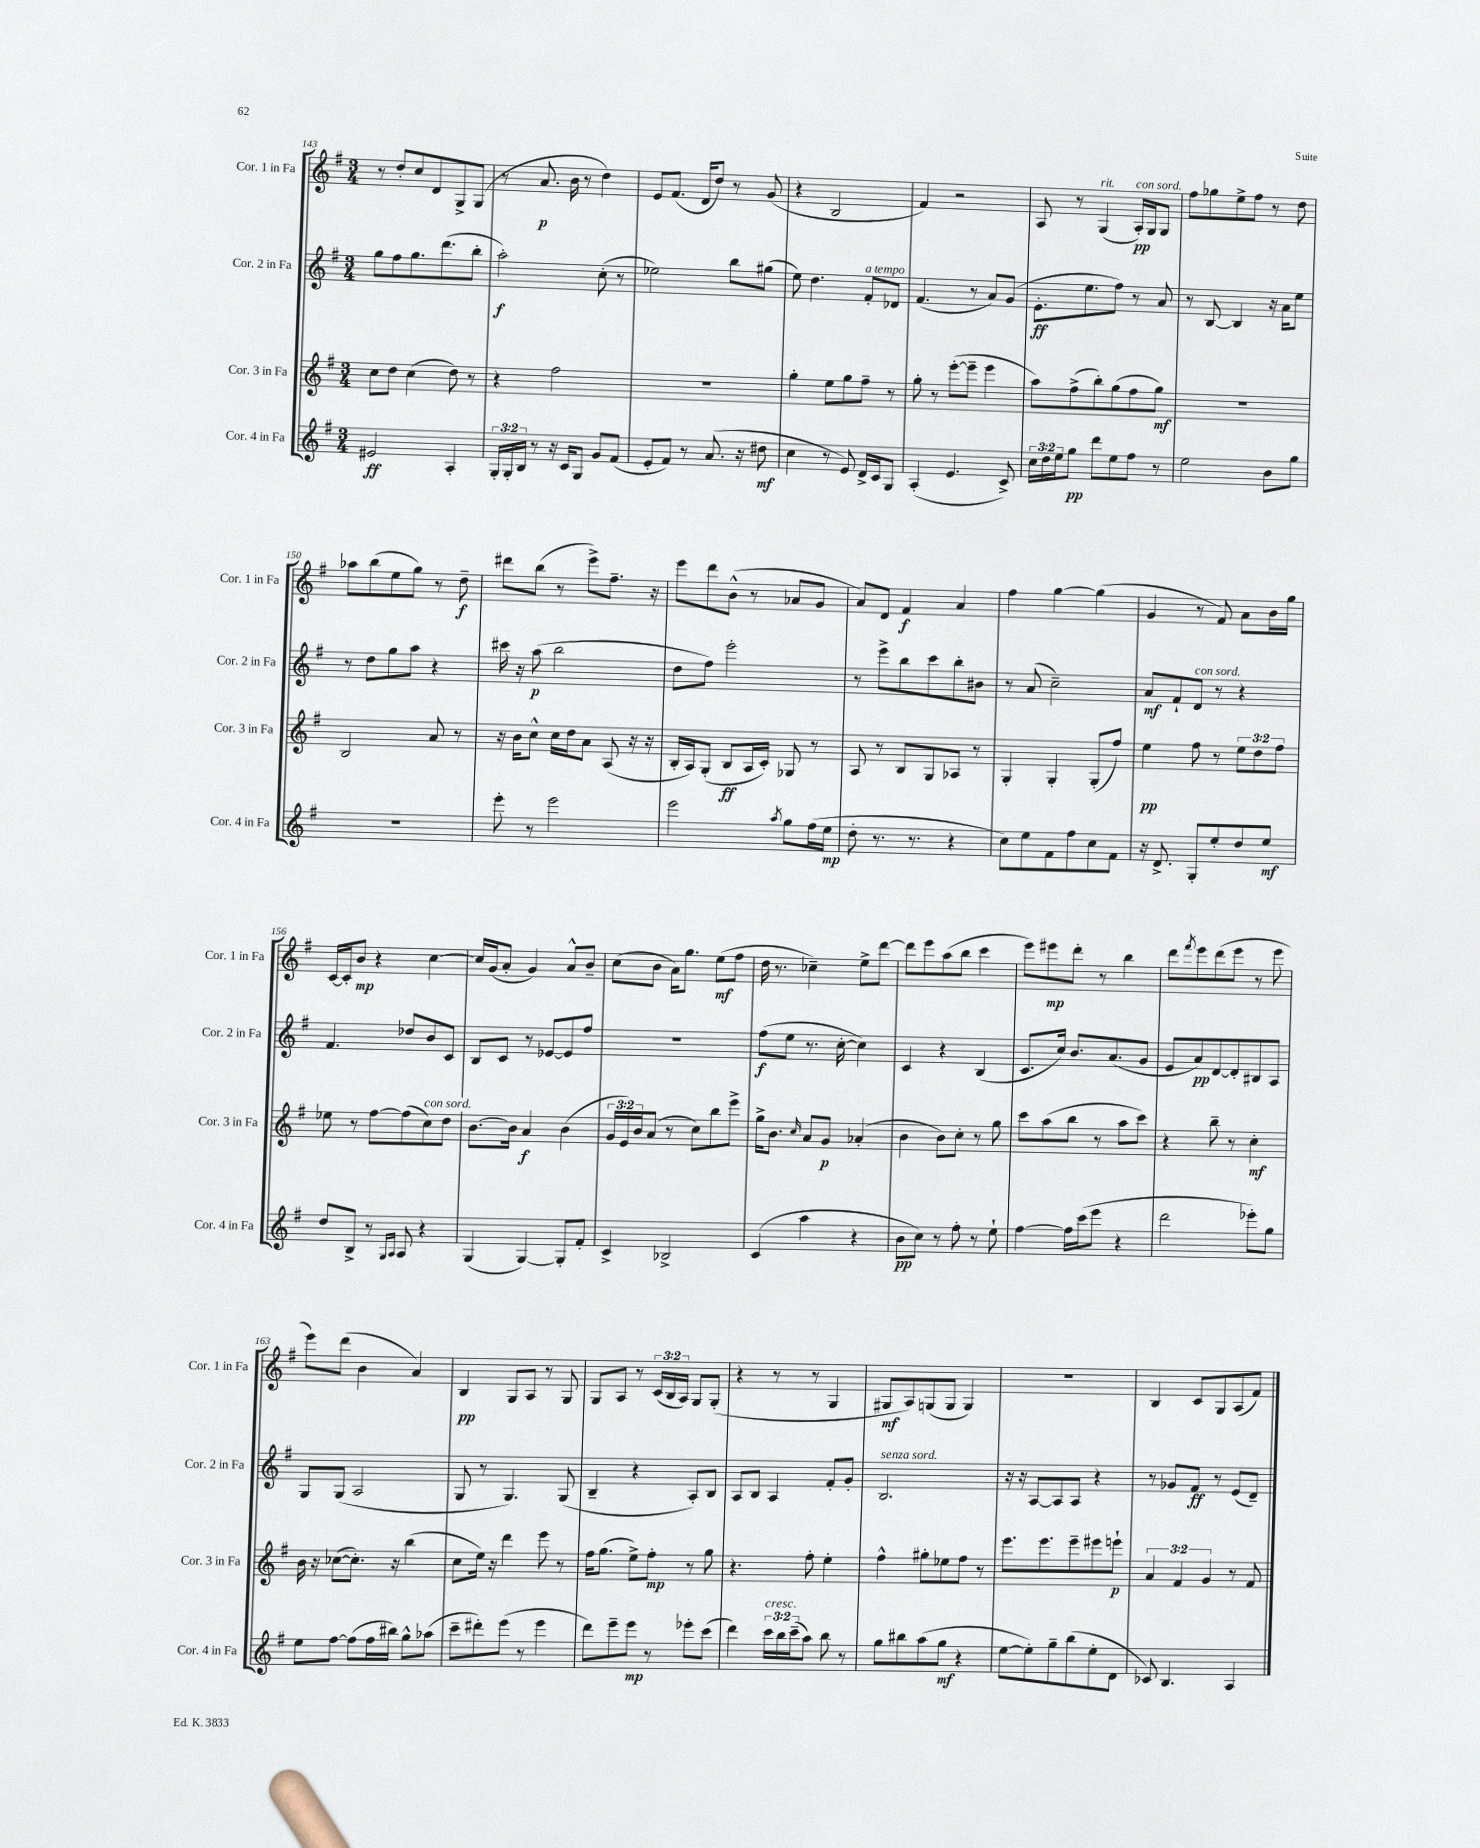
<<
\new StaffGroup <<
\new Staff = "s0" \with { instrumentName = "Cor. 1 in Fa" shortInstrumentName = "Cor. 1 in Fa" } {
    \clef treble \key g \major \numericTimeSignature \time 3/4 \override Staff.TupletNumber.text = #tuplet-number::calc-fraction-text
    r8 d''8-. c''8 d'8 g8-> g8( |
    r8 a'8.\p b'16 r8 d''4) |
    e'8 fis'8.( d'16 d''8) r8 g'8( |
    r4 b2 |
    fis'4) r2 |
    a8 r8 g4^\markup { \italic "rit." }( a16-.\pp^\markup { \italic "con sord." }) g16 g8 |
    fis''8 ges''8 e''8-> fis''8 r8 d''8 |
    aes''8 b''8( e''8 g''8) r8 d''8--\f |
    dis'''8 b''8( r8 e'''8->) fis''8.-- r16 |
    e'''8 d'''8 b'8-^( r8 aes'8 g'8 |
    a'8) d'8 fis'4\f a'4 |
    fis''4 g''4~ g''4( |
    g'4 r8 fis'8) a'8 b'16 g''16 |
    c'16~ c'16-. b'8\mp r4 c''4~ |
    c''16 g'16( a'8-. g'4) a'8-^ b'8-- |
    c''8( b'8 a'16) g''8. e''8\mf( fis''8 |
    d''16 r8. ces''4--) e''8-> d'''8~ |
    d'''8 e'''8 a''8( b''8 c'''4 |
    e'''8) eis'''8\mp d'''8-. r8 b''4 |
    d'''8 \acciaccatura { fis'''8 } e'''8 d'''8( e'''8 r8 e'''8 |
    e'''8) d'''8( b'4 a'4) |
    b4\pp g8 a8 r8 g8 |
    g8 a8 r8 \tuplet 3/2 { c'16( b16 a16) } g8 g8-.( |
    r4 r8 r8 g4 |
    gis8\mf a8) g8( g8 g4) |
    R2. |
    b4 c'8 g8 a8( fis'8) \bar "|." |
}
\new Staff = "s1" \with { instrumentName = "Cor. 2 in Fa" shortInstrumentName = "Cor. 2 in Fa" } {
    \clef treble \key g \major \numericTimeSignature \time 3/4
    g''8 fis''8 g''8. d'''8.( b''8-. |
    a''2-.\f) c''8-.( r8 |
    ees''2) b''8 gis''8( |
    e''8) d''4. fis'8-.^\markup { \italic "a tempo" } des'8 |
    fis'4.( r8 a'8) g'8( |
    e'8.-.\ff e''8. fis''8) r8 a'8 |
    r8 b8~ b4 r16 a'16 e''8 |
    r8 d''8 g''8 a''8 r4 |
    cis'''16 r16 a''8\p( b''2 |
    d''8 fis''8) e'''2-. |
    r8 e'''8-> b''8 c'''8 b''8-. bis'8 |
    r8 a'8( c''2--) |
    a'8\mf fis'8-! d'8^\markup { \italic "con sord." } r8 r4 |
    fis'4. des''8 b'8 c'8 |
    b8 c'8 r8 ees'8~ ees'8 fis''8 |
    R2. |
    fis''8\f( e''8 r8. c''16~-. c''4) |
    c'4 r4 b4( |
    c'8. c''16) b'8. a'8.( g'8 |
    e'8 a'8\pp) d'8~ d'8-. bis8 a8 |
    g8 g8( a2 |
    g8 r8 g4.) g8( |
    b4-- r4 a8-.) b8 |
    a8 b8 a4 fis'8-. g'8-. |
    b2.^\markup { \italic "senza sord." } |
    r16 r16 a8~ a8 a8 r4 |
    r8 ges'8 fis'8\ff r8 e'8( d'8--) \bar "|." |
}
\new Staff = "s2" \with { instrumentName = "Cor. 3 in Fa" shortInstrumentName = "Cor. 3 in Fa" } {
    \clef treble \key g \major \numericTimeSignature \time 3/4 \override Staff.TupletNumber.text = #tuplet-number::calc-fraction-text
    c''8 d''8 c''4( d''8) r8 |
    r4 fis''2 |
    R2. |
    g''4-. e''8 g''8 fis''8-- r8 |
    g''8-. r8 e'''8~-.( e'''8-- e'''4 |
    a''8) fis''8->( b''8-.) g''8( fis''8 g''8\mf) |
    R2. |
    b2 a'8 r8 |
    r16 b'16 c''8-^ c''16 d''16 a'8 a8( r16 r16 |
    b16-. a16) g8-.( b8\ff a16 c'16-.) ges8 r8 |
    a8 r8 b8 g8 aes8 r8 |
    g4-. g4-. g8-.( fis''8) |
    e''4\pp fis''8 r8 \tuplet 3/2 { e''8 d''8 fis''8 } |
    ees''8 r8 fis''8~ fis''8( c''8^\markup { \italic "con sord." }) d''8 |
    b'8.~ b'16 a'4\f b'4( |
    \tuplet 3/2 { g'16 e'16) b'16 } a'8( r8 c''8) b''8 e'''8-> |
    g''16-> b'8. \grace { c''16 } a'8 g'8\p aes'4-.( |
    b'4 b'8) c''8-. r8 g''8 |
    c'''8 a''8( b''8 r8 a''8 c'''8) |
    r4 b''8-- r8 c''4-.\mf |
    b'16 r16 ces''8~( ces''8.-.) r16 b''4( |
    c''8 e''16) r16 d'''4 e'''8 r8 |
    fis''16 g''8.( e''8->) fis''8-.\mp r8 g''8 |
    r4. fis''8-. e''4-. |
    fis''4-^ gis''8-. ees''8 fis''8 r8 |
    e'''8. e'''8. e'''8-- eis'''8 e'''8-!\p |
    \tuplet 3/2 { a'4 fis'4 g'4 } r8 fis'8 \bar "|." |
}
\new Staff = "s3" \with { instrumentName = "Cor. 4 in Fa" shortInstrumentName = "Cor. 4 in Fa" } {
    \clef treble \key g \major \numericTimeSignature \time 3/4 \override Staff.TupletNumber.text = #tuplet-number::calc-fraction-text
    eis'2\ff a4-. |
    \tuplet 3/2 { g16-. g16-. b16 } r8 r16 c'16 g8 g'8 fis'8( |
    e'8-. fis'8) r8 a'8.( r16 dis''8\mf |
    c''4 r8 e'8) d'16-> c'16 g8 |
    a4-.( e'4. c'8->) |
    \tuplet 3/2 { c''16 d''16 e''16 } g''8\pp d'''8 e''8 fis''8 r8 |
    e''2 b'8 g''8 |
    R2. |
    e'''8-. r8 e'''2 |
    e'''2 \acciaccatura { a''8 } g''8 fis''16( e''16\mp |
    d''8-. r8. r8. r4 |
    c''8) e''8 fis'8 fis''8 c''8 fis'8 |
    r16 d'8.-> g8-. e''8-. d''8 e''8\mf |
    d''8 b8-> r8 \grace { g16 a16 } a8 r4 |
    g4( g4~) g8-. fis'8-. |
    c'4-> bes2-> |
    c'4( a''4 r4 |
    b'8\pp c''8) r8 fis''8-. r8 e''8-! |
    fis''4~ fis''16 c'''16( e'''8 r4 |
    d'''2 ees'''8-.) g''8 |
    e''8 fis''8~ fis''8( fis''16 bis''16) g''8-^ aes''8( |
    c'''8-- dis'''8-.) e'''8( r8 e'''4 |
    d'''8) e'''8-- e'''8\mp r8 ees'''8-. c'''8( |
    d'''4) \tuplet 3/2 { c'''16^\markup { \italic "cresc." } b''16 c'''16--( } a''8) b''8 r8 |
    g''8 bis''8 a''8( g''8\mf r4 |
    e''8~ e''8-.) g''8-- b''8( e''8-. d'8 |
    ces'8) b4. a4 \bar "|." |
}
>>
>>
\layout { \context { \Score currentBarNumber = #143 } }
